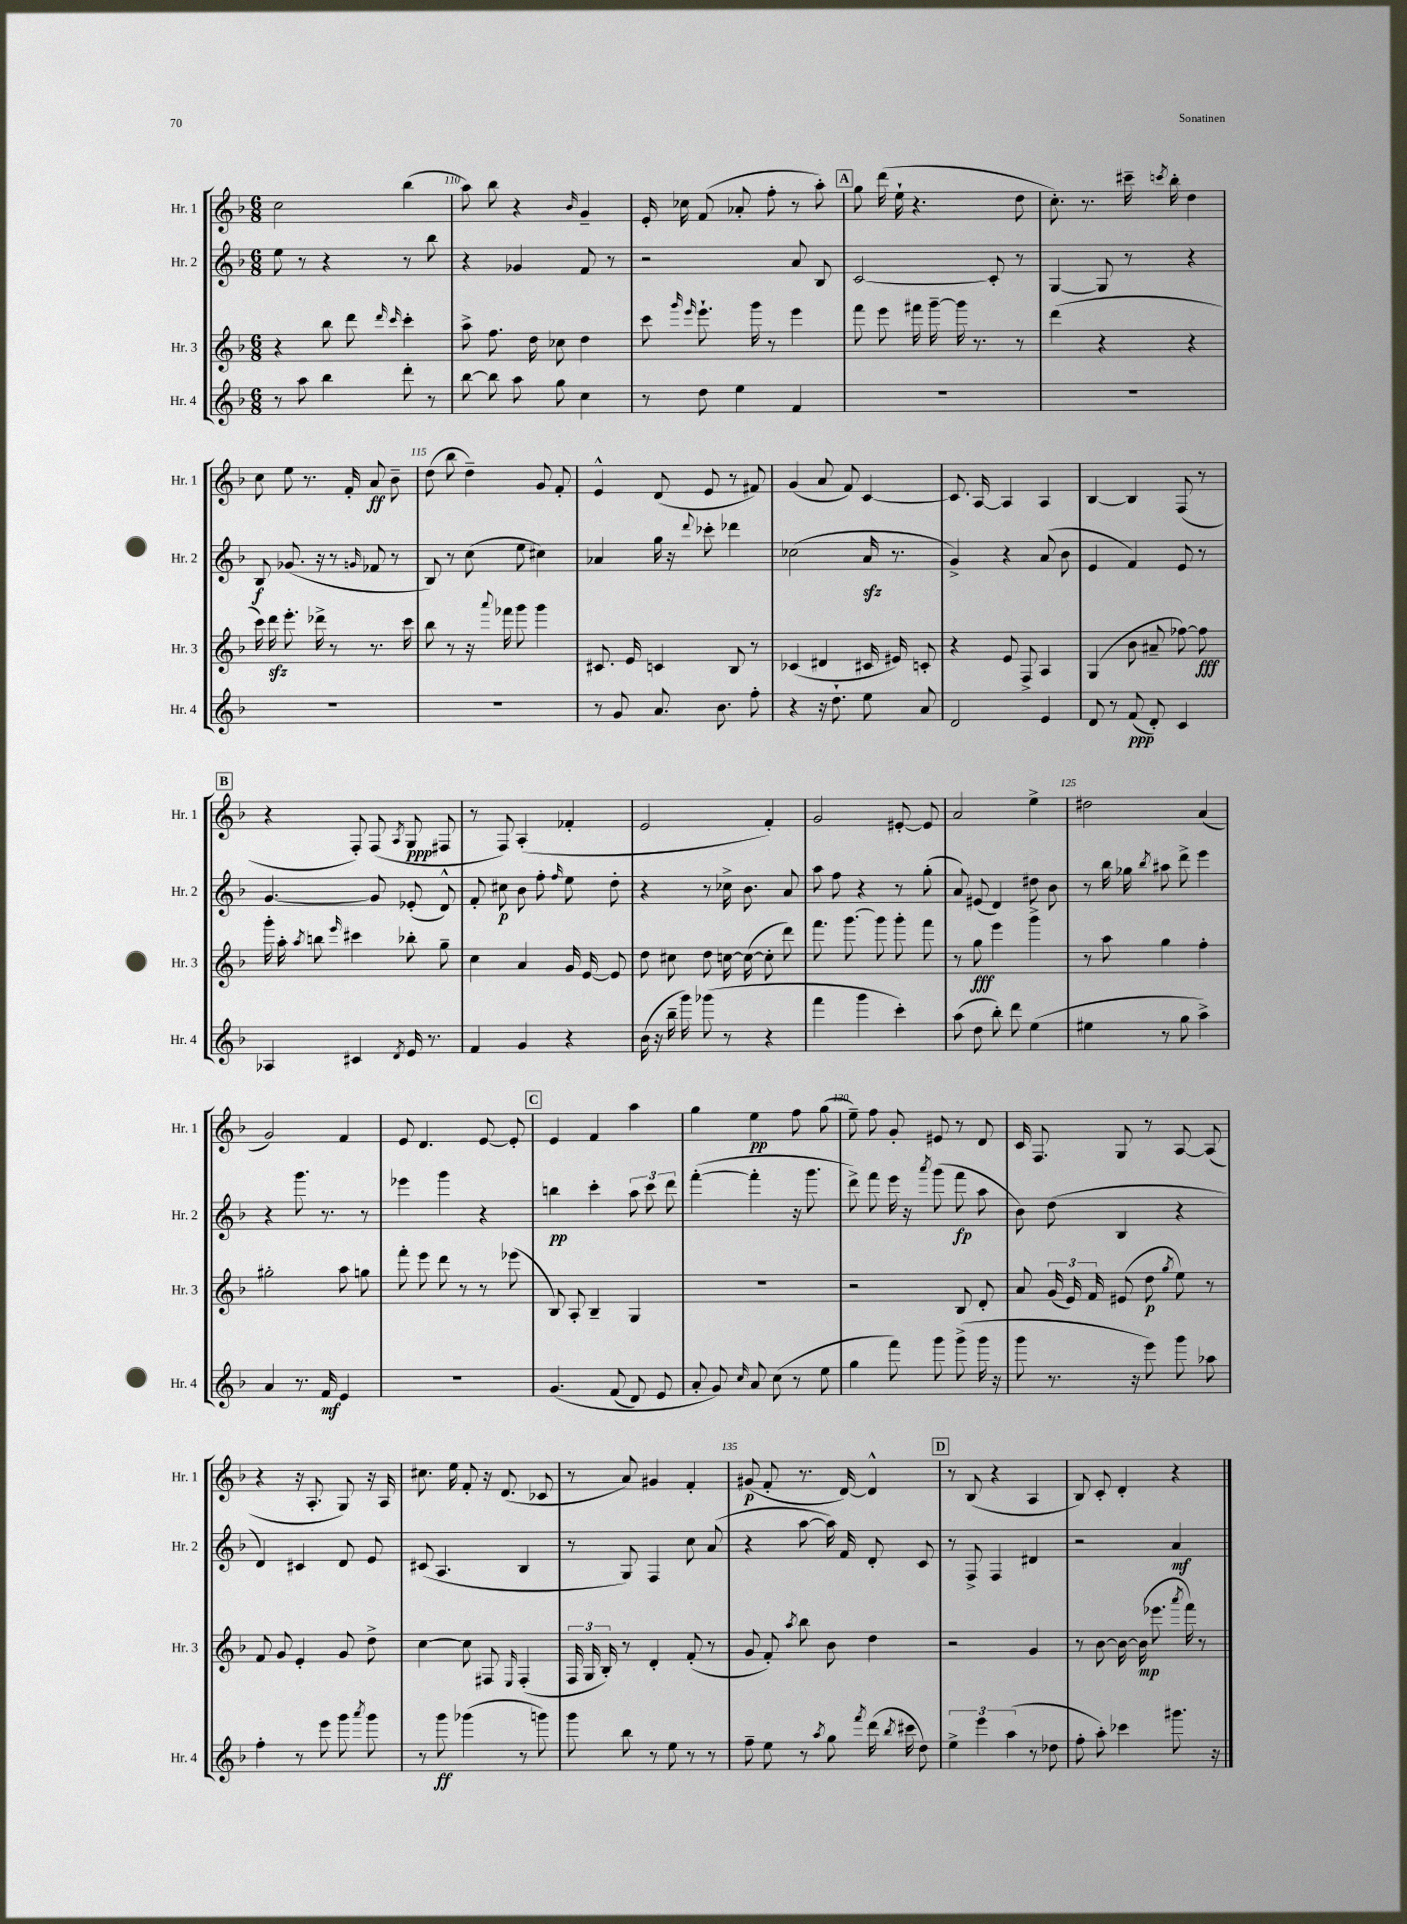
<<
\new StaffGroup <<
\new Staff = "s0" \with { instrumentName = "Hr. 1" shortInstrumentName = "Hr. 1" } {
    \clef treble \key f \major \numericTimeSignature \time 6/8
    \autoBeamOff c''2 bes''4( |
    a''8) bes''8 r4 \grace { bes'16 } g'4-- |
    e'16-. ces''16 f'8( aes'8-. f''8-. r8 a''8-.) |
    \mark \markup { \box "A" } g''8 d'''16( e''16-! r4. d''8 |
    c''8.-.) r8. cis'''16-- \acciaccatura { c'''8 } bes''16-. d''4 |
    c''8 e''8 r8. f'16-. a'8\ff bes'8-- |
    d''8( bes''8 d''4--) g'8 f'8-. |
    e'4-^ d'8( e'8 r8 fis'8) |
    g'4( a'8 f'8) c'4~ |
    c'8. a16~ a4 a4 |
    bes4~ bes4 f8( r8 |
    \mark \markup { \box "B" } r4 f8-.) f8( \acciaccatura { a8 } g8\ppp fis8 |
    r8 f8) a4-.( fes'4-. |
    e'2 f'4-.) |
    g'2 eis'8~-. eis'8 |
    a'2 e''4-> |
    dis''2 a'4( |
    g'2) f'4 |
    e'8 d'4. e'8~ e'8-. |
    \mark \markup { \box "C" } e'4 f'4 a''4 |
    g''4 e''4\pp f''8 g''8( |
    e''8--) f''8 g'8-. eis'8 r8 d'8 |
    c'16 f8. g8 r8 a8~ a8( |
    r4 r16 a8.-. g8) r16 a16 |
    cis''8. e''16 f'8-. r16 d'8.( ces'8 |
    r8 a'8) gis'4 f'4-. |
    gis'8\p( f'8-. r8. d'16~) d'4-^ |
    \mark \markup { \box "D" } r8 bes8( r4 a4 |
    bes8) c'8-. d'4-. r4 \bar "|." |
}
\new Staff = "s1" \with { instrumentName = "Hr. 2" shortInstrumentName = "Hr. 2" } {
    \clef treble \key f \major \numericTimeSignature \time 6/8
    \autoBeamOff e''8 r8 r4 r8 bes''8 |
    r4 ges'4 f'8 r8 |
    r2 a'8 bes8 |
    \mark \markup { \box "A" } c'2~ c'8-. r8 |
    g4~ g8 r8 r4 |
    bes8\f ges'8.( r16 r8 \grace { g'16 } fes'8 r8 |
    bes8) r8 c''8( e''8 cis''4) |
    aes'4 g''16 r16 \appoggiatura { d'''8 } ces'''8-. des'''4 |
    ces''2( a'16\sfz r8. |
    g'4->) r4 a'8( bes'8 |
    e'4 f'4) e'8 r8 |
    \mark \markup { \box "B" } g'4.~ g'8 ees'8-.( d'8-^) |
    f'8-. cis''8\p bes'8 f''8-. \grace { f''16 } e''8 d''8-. |
    r4 r8 ces''16-> bes'8. a'8 |
    a''8 f''8 r4 r8 g''8-.( |
    a'8) eis'8( d'4) dis''8 bes'8 |
    r8 bes''16 ges''16 \acciaccatura { bes''8 } ais''8 d'''8-> e'''4 |
    r4 g'''8. r8. r8 |
    ees'''4 g'''4 r4 |
    \mark \markup { \box "C" } b''4\pp c'''4-. \tuplet 3/2 { a''8 c'''8 d'''8 } |
    f'''4~-.( f'''4-. r16 g'''8. |
    d'''8->) f'''8 e'''16 r16 \acciaccatura { a'''8 } g'''8( f'''8\fp a''8 |
    bes'8) d''8( bes4 r4 |
    d'4) cis'4 d'8 e'8 |
    cis'8( a4. bes4 |
    r8 g8) f4 c''8 a'8( |
    r4 a''8~ a''16) f'16 d'8-. c'8 |
    \mark \markup { \box "D" } r8 f8-> f4 dis'4 |
    r2 a'4\mf \bar "|." |
}
\new Staff = "s2" \with { instrumentName = "Hr. 3" shortInstrumentName = "Hr. 3" } {
    \clef treble \key f \major \numericTimeSignature \time 6/8
    \autoBeamOff r4 bes''8 d'''8 \grace { d'''16 c'''16 } c'''4-. |
    a''8-> f''8. d''16 ces''8 d''4 |
    c'''8 \grace { g'''16 e'''16 } e'''8.-! g'''16 r8 e'''4 |
    \mark \markup { \box "A" } f'''8 e'''8 fis'''16 g'''16~-- g'''16 r8. r8 |
    d'''4( r4 r4 |
    c'''16) d'''16\sfz e'''8.-. des'''16-> r8 r8. c'''16 |
    bes''8 r8 r16 \appoggiatura { a'''8 } fes'''16 g'''8 g'''4 |
    cis'8. e'16 c'4 bes8 r8 |
    ces'4( dis'4 cis'16 eis'16) c'8-. |
    r4 e'8 f8-> a4 |
    g4( bes'8 ais'8-- fes''8~) fes''8\fff |
    \mark \markup { \box "B" } g'''16-. a''16-. \acciaccatura { a''8 } b''8 \grace { e'''16 } cis'''4 bes''8-. g''8-- |
    c''4 a'4 g'16 e'16~ e'8 |
    d''8 cis''8 d''8 c''16~ c''16~( c''8-. d'''8) |
    f'''8. g'''8.~ g'''8 g'''8-. f'''8 |
    r8 g''8\fff e'''4 g'''4-> |
    r8 a''8 g''4 f''4-. |
    gis''2-. a''8 g''8 |
    f'''8-. e'''8 d'''8 r8 r8 ees'''8( |
    \mark \markup { \box "C" } bes8) a8-. bes4-- g4 |
    R2. |
    r2 bes8 d'8-. |
    a'8 \tuplet 3/2 { g'16( e'16) f'16 } eis'8( d''8\p \acciaccatura { g''8 } e''8) r8 |
    f'8 g'8 e'4-. g'8 d''8-> |
    c''4~ c''8 fis8 \grace { e16 } fis4-.( |
    \tuplet 3/2 { f16 g16 bes16-.) } r8 d'4-. f'8-.( r8 |
    g'8 f'8-.) \acciaccatura { a''8 } bes''8 bes'8 d''4 |
    \mark \markup { \box "D" } r2 g'4 |
    r8 bes'8~ bes'16~ bes'16\mp( ees'''8. \acciaccatura { a'''8 } f'''16) r8 \bar "|." |
}
\new Staff = "s3" \with { instrumentName = "Hr. 4" shortInstrumentName = "Hr. 4" } {
    \clef treble \key f \major \numericTimeSignature \time 6/8
    \autoBeamOff r8 a''8 bes''4 d'''8-. r8 |
    bes''8~ bes''8 a''8 g''8 c''4 |
    r8 d''8 e''4 f'4 |
    \mark \markup { \box "A" } R2. |
    R2. |
    R2. |
    R2. |
    r8 g'8 a'8. bes'8. f''8-. |
    r4 r16 d''8.-! e''8 a'8 |
    d'2 e'4 |
    d'8 r8 f'8\ppp( d'8-.) c'4 |
    \mark \markup { \box "B" } aes4 cis'4 \acciaccatura { d'8 } e'16 r8. |
    f'4 g'4 r4 |
    bes'16( r16 bes''16-- g'''16) ges'''8( r8 r4 |
    f'''4 g'''4 c'''4-.) |
    a''8( d''8 bes''8-.) d'''8 e''4( |
    eis''4 r8 g''8 a''4->) |
    a'4 r8. f'16\mf e'4 |
    R2. |
    \mark \markup { \box "C" } g'4.\( f'8( d'8) e'8 |
    a'8-. g'8\) \grace { c''16 } a'8 c''8( r8 e''8 |
    g''4 f'''8) g'''8 g'''8->( g'''16 r16 |
    g'''8 r8. r16 e'''8) g'''8 aes''8 |
    f''4-. r8 e'''8 g'''8 \acciaccatura { a'''8 } g'''8 |
    r8 g'''8\ff ges'''4( r8 g'''8) |
    g'''8 bes''8 r8 e''8 r8 r8 |
    f''8-- e''8 r8 \acciaccatura { a''8 } g''8 \acciaccatura { f'''8 } d'''16( \acciaccatura { bes''8 } cis'''16 d''8) |
    \mark \markup { \box "D" } \tuplet 3/2 { e''4-> e'''4 a''4( } r8 des''8 |
    f''8-. a''8-.) ces'''4 gis'''8. r16 \bar "|." |
}
>>
>>
\layout { \context { \Score currentBarNumber = #109 \override BarNumber.break-visibility = ##(#f #t #t) barNumberVisibility = #(every-nth-bar-number-visible 5) } }
